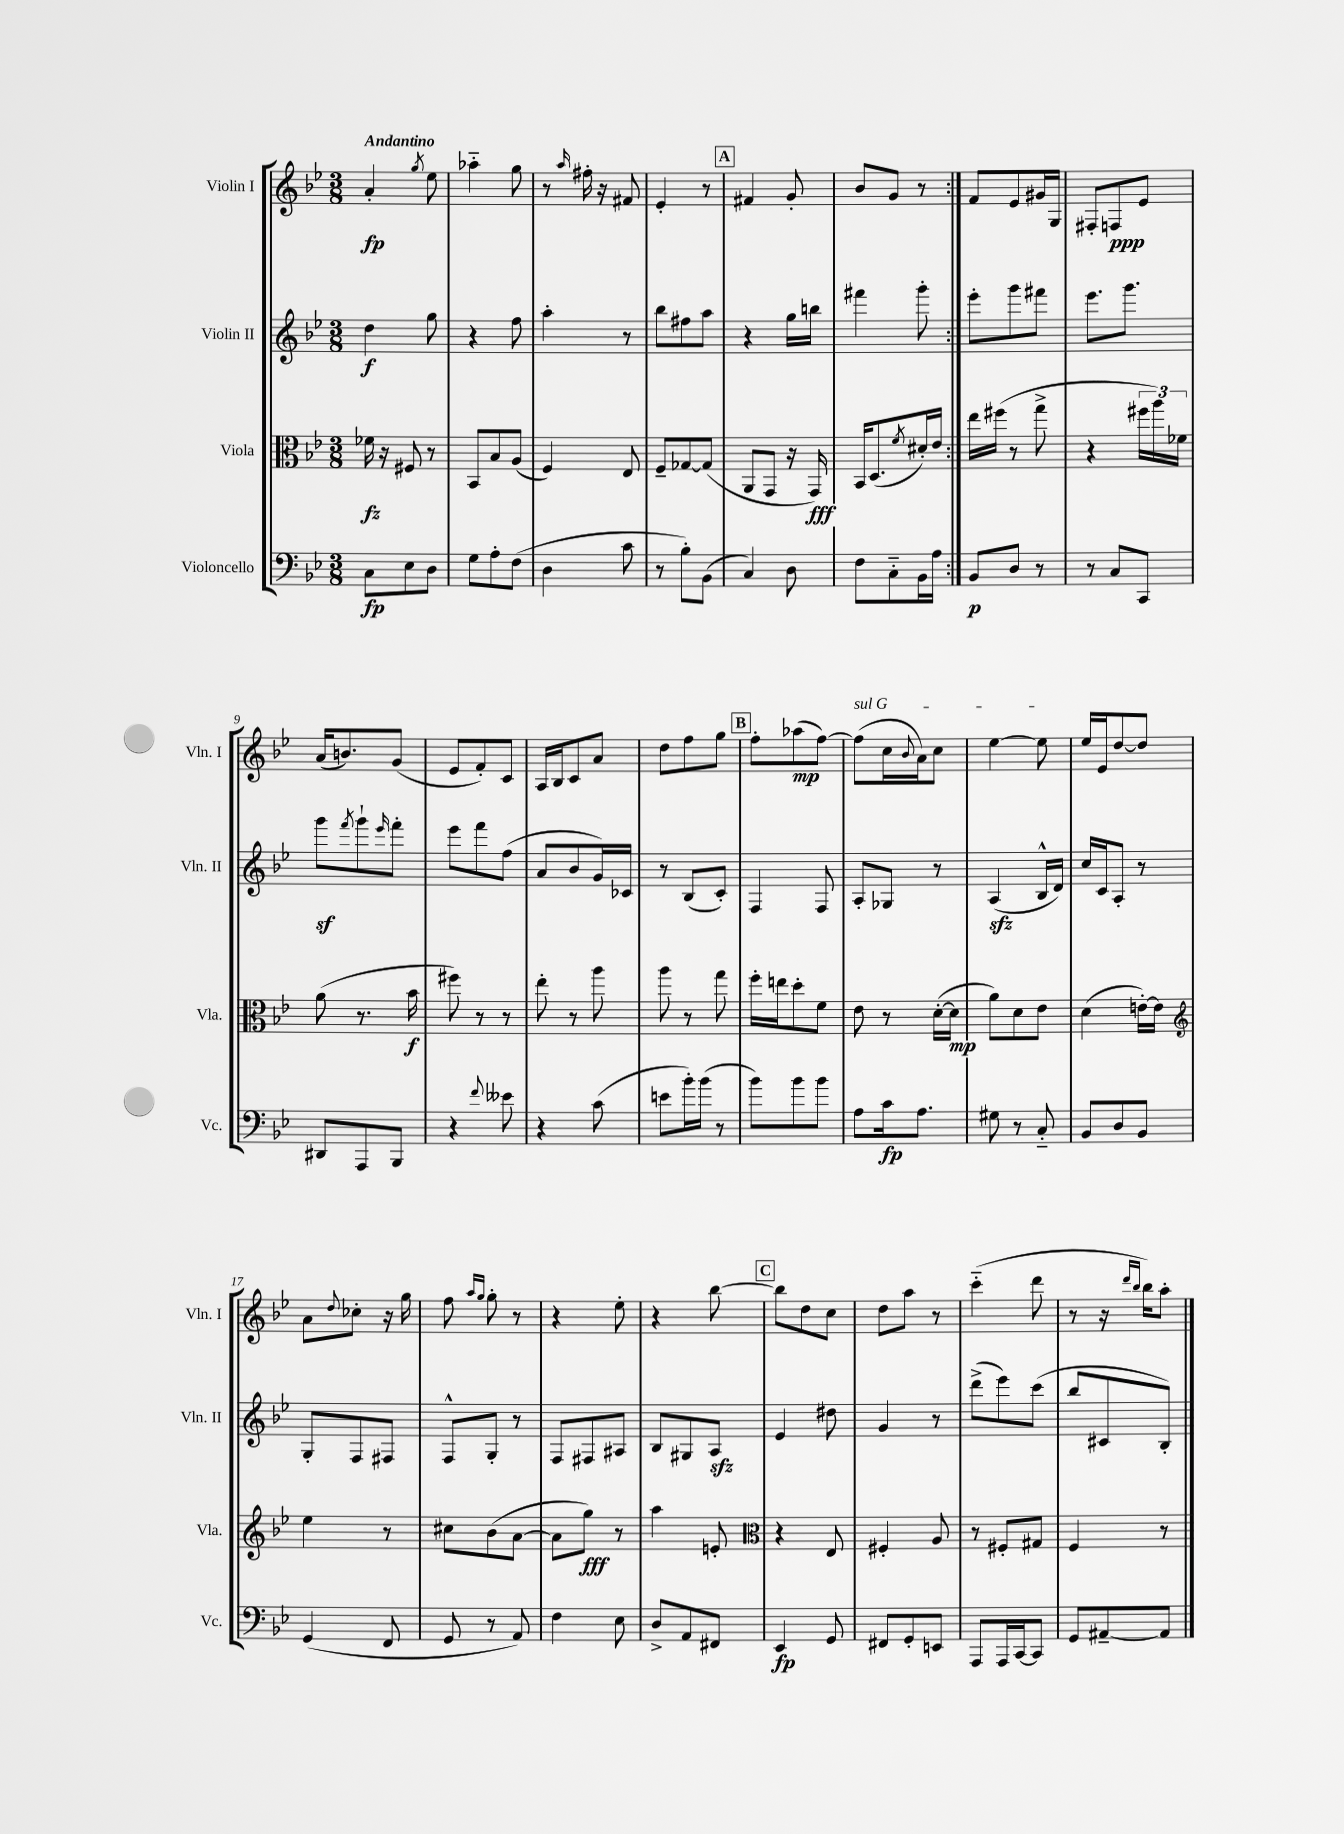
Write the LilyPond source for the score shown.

<<
\new StaffGroup <<
\new Staff = "s0" \with { instrumentName = "Violin I" shortInstrumentName = "Vln. I" } {
    \clef treble \key bes \major \numericTimeSignature \time 3/8 \tempo "Andantino"
    \repeat volta 2 { a'4-.\fp \acciaccatura { g''8 } ees''8 |
    aes''4-_ g''8 |
    r8 \grace { a''16 } fis''16-. r16 fis'8 |
    ees'4-. r8 |
    \mark \markup { \box "A" } fis'4 g'8-. |
    bes'8 g'8 r8 | }
    f'8 ees'8 gis'16 g16 |
    fis8-. f8\ppp ees'8 |
    a'16( b'8.) g'8( |
    ees'8 f'8-.) c'8 |
    a16 bes16 c'8 a'8 |
    d''8 f''8 g''8 |
    \mark \markup { \box "B" } f''8-. aes''8\mp( f''8~) |
    \once \override TextSpanner.bound-details.left.text = \markup { \italic "sul G" } f''8\startTextSpan( c''16 \appoggiatura { bes'8 } a'16) c''8 |
    ees''4~ ees''8\stopTextSpan |
    ees''16 ees'16 d''8~ d''8 |
    a'8 \appoggiatura { d''8 } ces''8-. r16 g''16 |
    f''8 \grace { a''16 g''16 } g''8-. r8 |
    r4 ees''8-. |
    r4 bes''8~ |
    \mark \markup { \box "C" } bes''8 d''8 c''8 |
    d''8 a''8 r8 |
    c'''4-_( d'''8 |
    r8 r16 \grace { d'''16 bes''16 } bes''16) a''8-. \bar "|." |
}
\new Staff = "s1" \with { instrumentName = "Violin II" shortInstrumentName = "Vln. II" } {
    \clef treble \key bes \major \numericTimeSignature \time 3/8
    \repeat volta 2 { d''4\f g''8 |
    r4 f''8 |
    a''4-. r8 |
    bes''8 fis''8 a''8 |
    \mark \markup { \box "A" } r4 g''16 b''16 |
    fis'''4 g'''8-. | }
    ees'''8-. g'''8 fis'''8 |
    ees'''8. g'''8. |
    g'''8\sf \acciaccatura { f'''8 } g'''8-! \grace { ees'''16 } f'''8-. |
    ees'''8 f'''8 f''8( |
    a'8 bes'8 g'16) ces'16 |
    r8 bes8( c'8-.) |
    \mark \markup { \box "B" } f4 f8 |
    a8-. ges8 r8 |
    a4\sfz( bes16-^ d'16) |
    c''16 c'16 a8-. r8 |
    g8-. f8 fis8 |
    f8-^ g8-. r8 |
    f8 fis8 ais8 |
    bes8 gis8 a8\sfz |
    \mark \markup { \box "C" } ees'4 dis''8 |
    g'4 r8 |
    d'''8->( ees'''8) c'''8( |
    bes''8 cis'8 bes8-.) \bar "|." |
}
\new Staff = "s2" \with { instrumentName = "Viola" shortInstrumentName = "Vla." } {
    \clef alto \key bes \major \numericTimeSignature \time 3/8
    \repeat volta 2 { fes'16\fz r16 fis8 r8 |
    bes,8 bes8 a8( |
    f4) ees8 |
    f8-- ges8~ ges8( |
    \mark \markup { \box "A" } a,8 g,8 r16 g,16\fff) |
    bes,16 d8.( \acciaccatura { f'8 } dis'16-.) ees'16 | }
    ees''16 fis''16( r8 g''8-> |
    r4 \tuplet 3/2 { fis''16 a''16) fes'16 } |
    a'8( r8. bes'16\f |
    fis''8) r8 r8 |
    ees''8-. r8 a''8 |
    a''8 r8 g''8 |
    \mark \markup { \box "B" } f''16-. e''16 d''8-. f'8 |
    ees'8 r8 d'16~-.( d'16\mp |
    a'8) d'8 ees'8 |
    d'4( e'16~-.) e'16 |
    \clef treble ees''4 r8 |
    cis''8 bes'8( a'8~ |
    a'8 g''8\fff) r8 |
    a''4 e'8-. |
    \mark \markup { \box "C" } \clef alto r4 ees8 |
    fis4-. a8 |
    r8 fis8-. gis8 |
    f4 r8 \bar "|." |
}
\new Staff = "s3" \with { instrumentName = "Violoncello" shortInstrumentName = "Vc." } {
    \clef bass \key bes \major \numericTimeSignature \time 3/8
    \repeat volta 2 { c8\fp ees8 d8 |
    g8 a8-. f8( |
    d4 c'8 |
    r8 bes8-.) bes,8( |
    \mark \markup { \box "A" } c4) d8 |
    f8 c8-_ bes,16 a16 | }
    bes,8\p d8 r8 |
    r8 c8 c,8 |
    dis,8 a,,8 bes,,8 |
    r4 \appoggiatura { f'8 } eeses'8 |
    r4 c'8( |
    e'8 bes'16-.) bes'16( r8 |
    \mark \markup { \box "B" } bes'8) bes'8 bes'8 |
    a8 c'16\fp a8. |
    gis8 r8 c8-_ |
    bes,8 d8 bes,8 |
    g,4( f,8 |
    g,8 r8 a,8) |
    f4 ees8 |
    d8-> a,8 fis,8 |
    \mark \markup { \box "C" } ees,4\fp g,8 |
    fis,8 g,8-. e,8 |
    a,,8 a,,16 c,16~ c,8 |
    g,8 ais,8~-- ais,8 \bar "|." |
}
>>
>>
